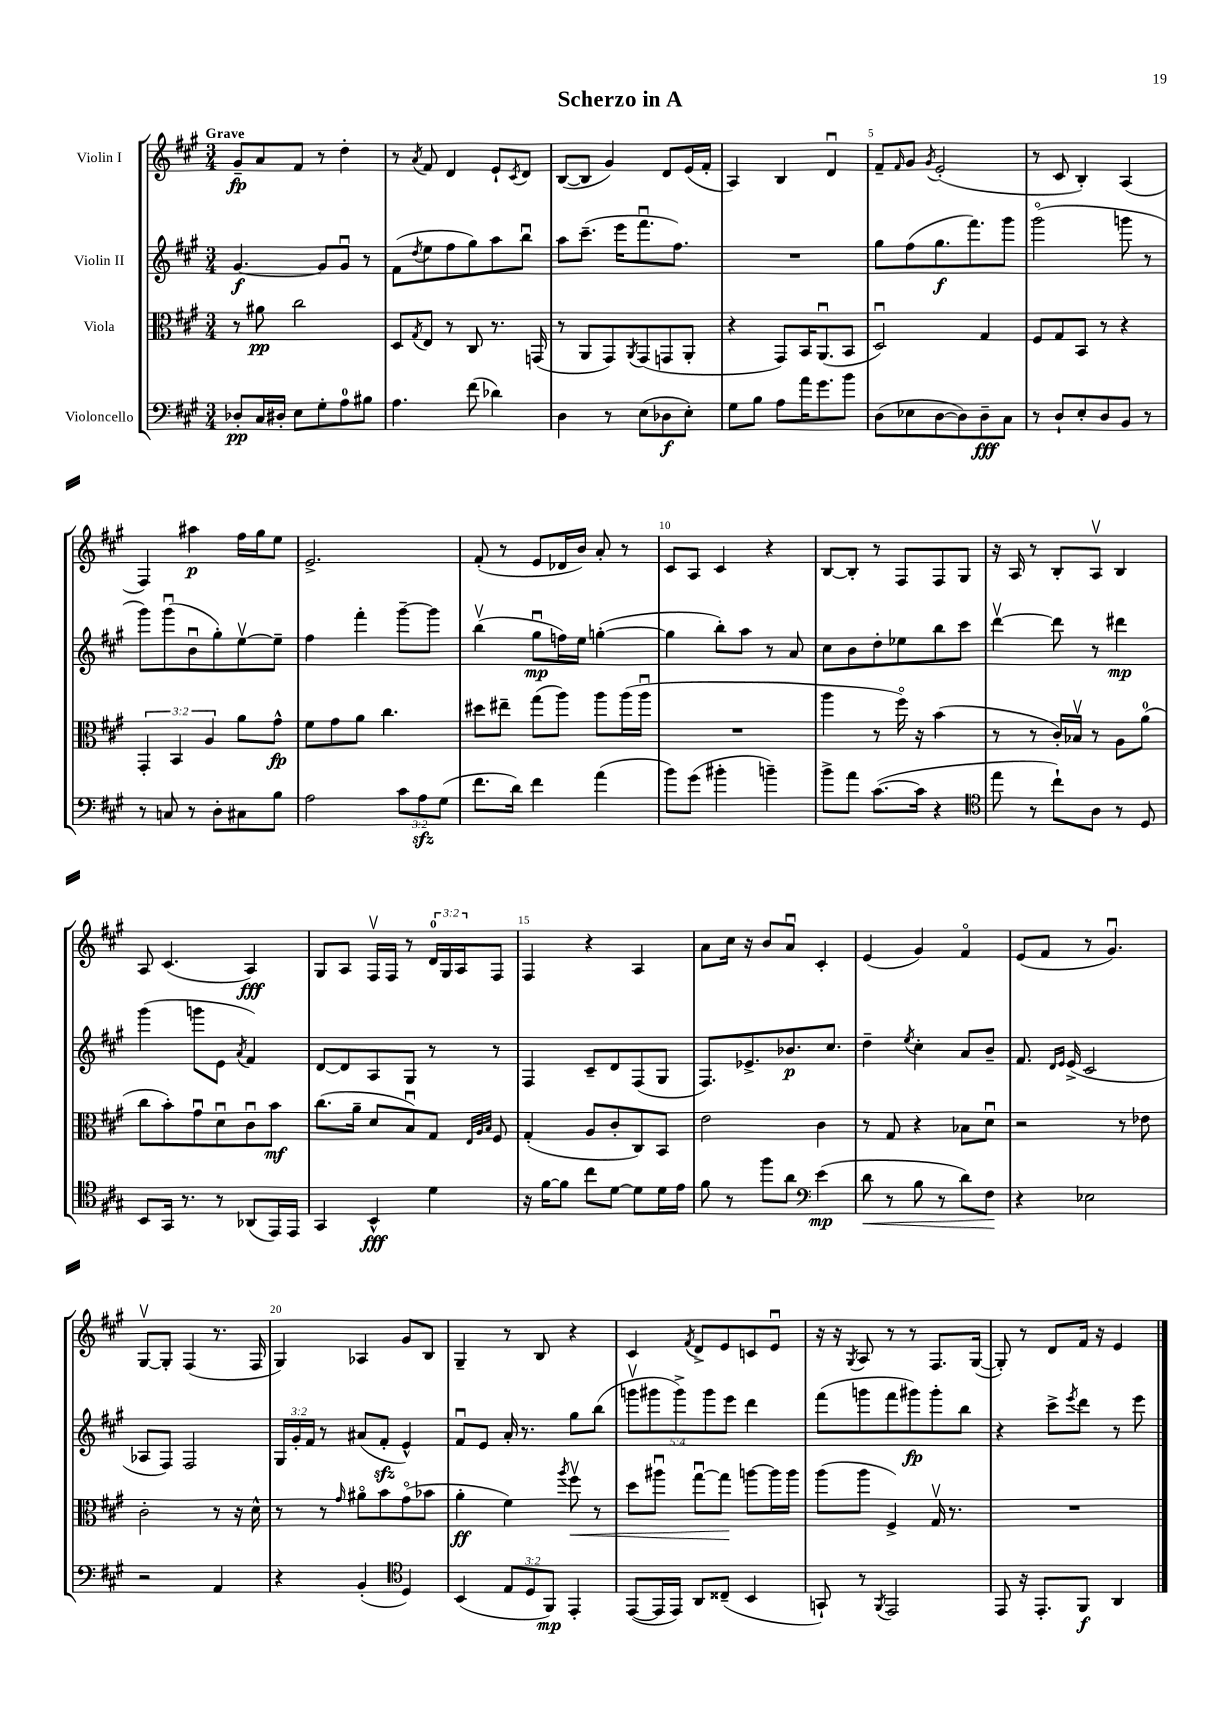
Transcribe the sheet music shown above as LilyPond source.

\header { title = "Scherzo in A" }
<<
\new StaffGroup <<
\new Staff = "s0" \with { instrumentName = "Violin I" } {
    \clef treble \key a \major \numericTimeSignature \time 3/4 \override Staff.TupletNumber.text = #tuplet-number::calc-fraction-text \tempo "Grave"
    gis'8--\fp a'8 fis'8 r8 d''4-. |
    r8 \acciaccatura { a'8 } fis'8 d'4 e'8-! \acciaccatura { cis'8 } d'8 |
    b8~( b8 gis'4) d'8 e'16( fis'16-. |
    a4) b4 d'4\downbow |
    fis'8-- \grace { fis'16 } gis'8 \acciaccatura { gis'8 } e'2-.( |
    r8 cis'8 b4-.) a4( |
    fis4) ais''4\p fis''16 gis''16 e''8 |
    e'2.-> |
    fis'8-.( r8 e'8 des'16 b'16) a'8-. r8 |
    cis'8 a8 cis'4 r4 |
    b8~ b8-. r8 fis8 fis8 gis8 |
    r16 a16 r8 b8-. a8\upbow b4 |
    a8 cis'4.( a4\fff) |
    gis8 a8 fis16\upbow fis16 r8 \tuplet 3/2 { d'16-0 gis16 a16 } fis8 |
    fis4 r4 a4 |
    a'8 cis''16 r16 b'8 a'8\downbow cis'4-. |
    e'4( gis'4) fis'4\flageolet |
    e'8( fis'8 r8 gis'4.\downbow) |
    gis8~\upbow gis8-. fis4( r8. fis16 |
    gis4) aes4 gis'8 b8 |
    gis4-- r8 b8 r4 |
    cis'4 \acciaccatura { fis'8 } d'8-> e'8 c'8 e'8\downbow |
    r16 r16 \acciaccatura { gis8 } a8 r8 r8 fis8. gis16~( |
    gis8-.) r8 d'8 fis'16 r16 e'4 \bar "|." |
}
\new Staff = "s1" \with { instrumentName = "Violin II" } {
    \clef treble \key a \major \numericTimeSignature \time 3/4 \override Staff.TupletNumber.text = #tuplet-number::calc-fraction-text
    gis'4.~\f gis'8 gis'8\downbow r8 |
    fis'8( \acciaccatura { d''8 } e''8 fis''8 gis''8) a''8 b''8\downbow |
    a''8 cis'''8.--( e'''16 fis'''8.\downbow fis''8.) |
    R2. |
    gis''8 fis''8( gis''8.\f fis'''8.) gis'''8 |
    gis'''2\flageolet( g'''8 r8 |
    gis'''8) gis'''8\downbow( b'8\downbow gis''8-.) e''8~\upbow e''8-- |
    fis''4 fis'''4-. gis'''8~-- gis'''8 |
    b''4\upbow( gis''8\downbow\mp f''16) e''16 g''4~-.( |
    g''4 b''8-.) a''8 r8 a'8 |
    cis''8 b'8 d''8-. ees''8 b''8 cis'''8 |
    d'''4~\upbow d'''8 r8 dis'''4\mp |
    gis'''4( g'''8 e'8 \acciaccatura { a'8 } fis'4) |
    d'8~ d'8 a8 gis8 r8 r8 |
    fis4 cis'8-- d'8 fis8( gis8 |
    fis8.) ees'8.-> bes'8.\p cis''8. |
    d''4-- \acciaccatura { e''8 } cis''4-. a'8 b'8-- |
    fis'8. \grace { d'16 e'16 } e'16->( cis'2 |
    aes8 fis8) fis2 |
    \tuplet 3/2 { gis16 gis'16-. fis'16 } r8 ais'8( fis'8-.\sfz e'4-^) |
    fis'8\downbow e'8 a'16-. r8. gis''8 b''8( |
    \tuplet 5/4 { g'''8\upbow gis'''8 gis'''8->) gis'''8 e'''8 } d'''4 |
    fis'''8( g'''8 fis'''8 gis'''8\fp) gis'''8-. b''8 |
    r4 cis'''8-> \acciaccatura { e'''8 } d'''8 r8 e'''8 \bar "|." |
}
\new Staff = "s2" \with { instrumentName = "Viola" } {
    \clef alto \key a \major \numericTimeSignature \time 3/4 \override Staff.TupletNumber.text = #tuplet-number::calc-fraction-text
    r8 ais'8\pp cis''2 |
    d8 \acciaccatura { gis8 } e8 r8 cis8 r8. g,16( |
    r8 a,8 gis,8) \acciaccatura { a,8 } gis,8( g,8 a,8-. |
    r4 gis,8) b,16 a,8.\downbow( b,8 |
    d2\downbow) gis4 |
    fis8 gis8 b,8 r8 r4 |
    \tuplet 3/2 { gis,4-. b,4 a4 } a'8 gis'8-^\fp |
    fis'8 gis'8 a'8 cis''4. |
    dis''8 eis''8-- gis''8( a''8) a''8 a''16( a''16\downbow |
    R2. |
    a''4 r8 fis''16\flageolet) r16 b'4( |
    r8 r8 cis'16-.) bes16\upbow r8 a8 a'8-0( |
    cis''8 b'8-.) gis'8\downbow d'8\downbow cis'8\downbow b'8\mf |
    cis''8.( a'16-- d'8 b8\downbow) gis8 \grace { e32 a32 b32 } fis8 |
    gis4-.( a8 cis'8-. cis8) b,8 |
    e'2 cis'4 |
    r8 gis8 r4 bes8 d'8\downbow |
    r2 r8 ees'8 |
    cis'2-. r8 r16 d'16-^ |
    r8 r8 \grace { gis'16 } ais'8\flageolet b'8 gis'8\flageolet( bes'8 |
    a'4-.\ff fis'4) \acciaccatura { a''8 } fis''8\upbow\< r8 |
    d''8 ais''8\downbow gis''8~\downbow gis''8\! a''8~ a''16 a''16 |
    a''8( a''8 fis4->) gis16\upbow r8. |
    R2. \bar "|." |
}
\new Staff = "s3" \with { instrumentName = "Violoncello" } {
    \clef bass \key a \major \numericTimeSignature \time 3/4 \override Staff.TupletNumber.text = #tuplet-number::calc-fraction-text
    des8-.\pp cis16 dis16-. e8 gis8-. a8-0 bis8 |
    a4. fis'8( des'4) |
    d4 r8 e8( des8\f e8-.) |
    gis8 b8 a8 a'16 gis'8. b'8 |
    d8( ees8 d8~ d8) d8--\fff cis8 |
    r8 d8-! e8-. d8 b,8 r8 |
    r8 c8 r8 d8-. cis8 b8 |
    a2 \tuplet 3/2 { cis'8 a8\sfz gis8( } |
    fis'8. d'16) fis'4 a'4( |
    b'8) gis'8( bis'4-. b'4--) |
    b'8-> a'8 cis'8.~( cis'16 r4 |
    \clef tenor e''8 r8 cis''8-!) a8 r8 d8 |
    b,8 gis,16 r8. r8 aes,8( e,16) e,16 |
    gis,4 b,4-^\fff d'4 |
    r16 fis'16~ fis'8 cis''8 d'8~ d'8 d'16 e'16 |
    fis'8 r8 fis''8 a'8 \clef bass e'4\mp( |
    d'8\< r8 b8 r8 d'8) fis8\! |
    r4 ees2 |
    r2 a,4 |
    r4 b,4-.( \clef tenor d4) |
    b,4( \tuplet 3/2 { e8 d8 fis,8\mp) } e,4-. |
    e,8~( e,16 e,16) a,8 cisis8--( b,4 |
    g,8-!) r8 \acciaccatura { fis,8 } e,2 |
    e,8 r16 e,8.-. fis,8\f a,4 \bar "|." |
}
>>
>>
\layout { \context { \Score \override BarNumber.break-visibility = ##(#f #t #t) barNumberVisibility = #(every-nth-bar-number-visible 5) } }
